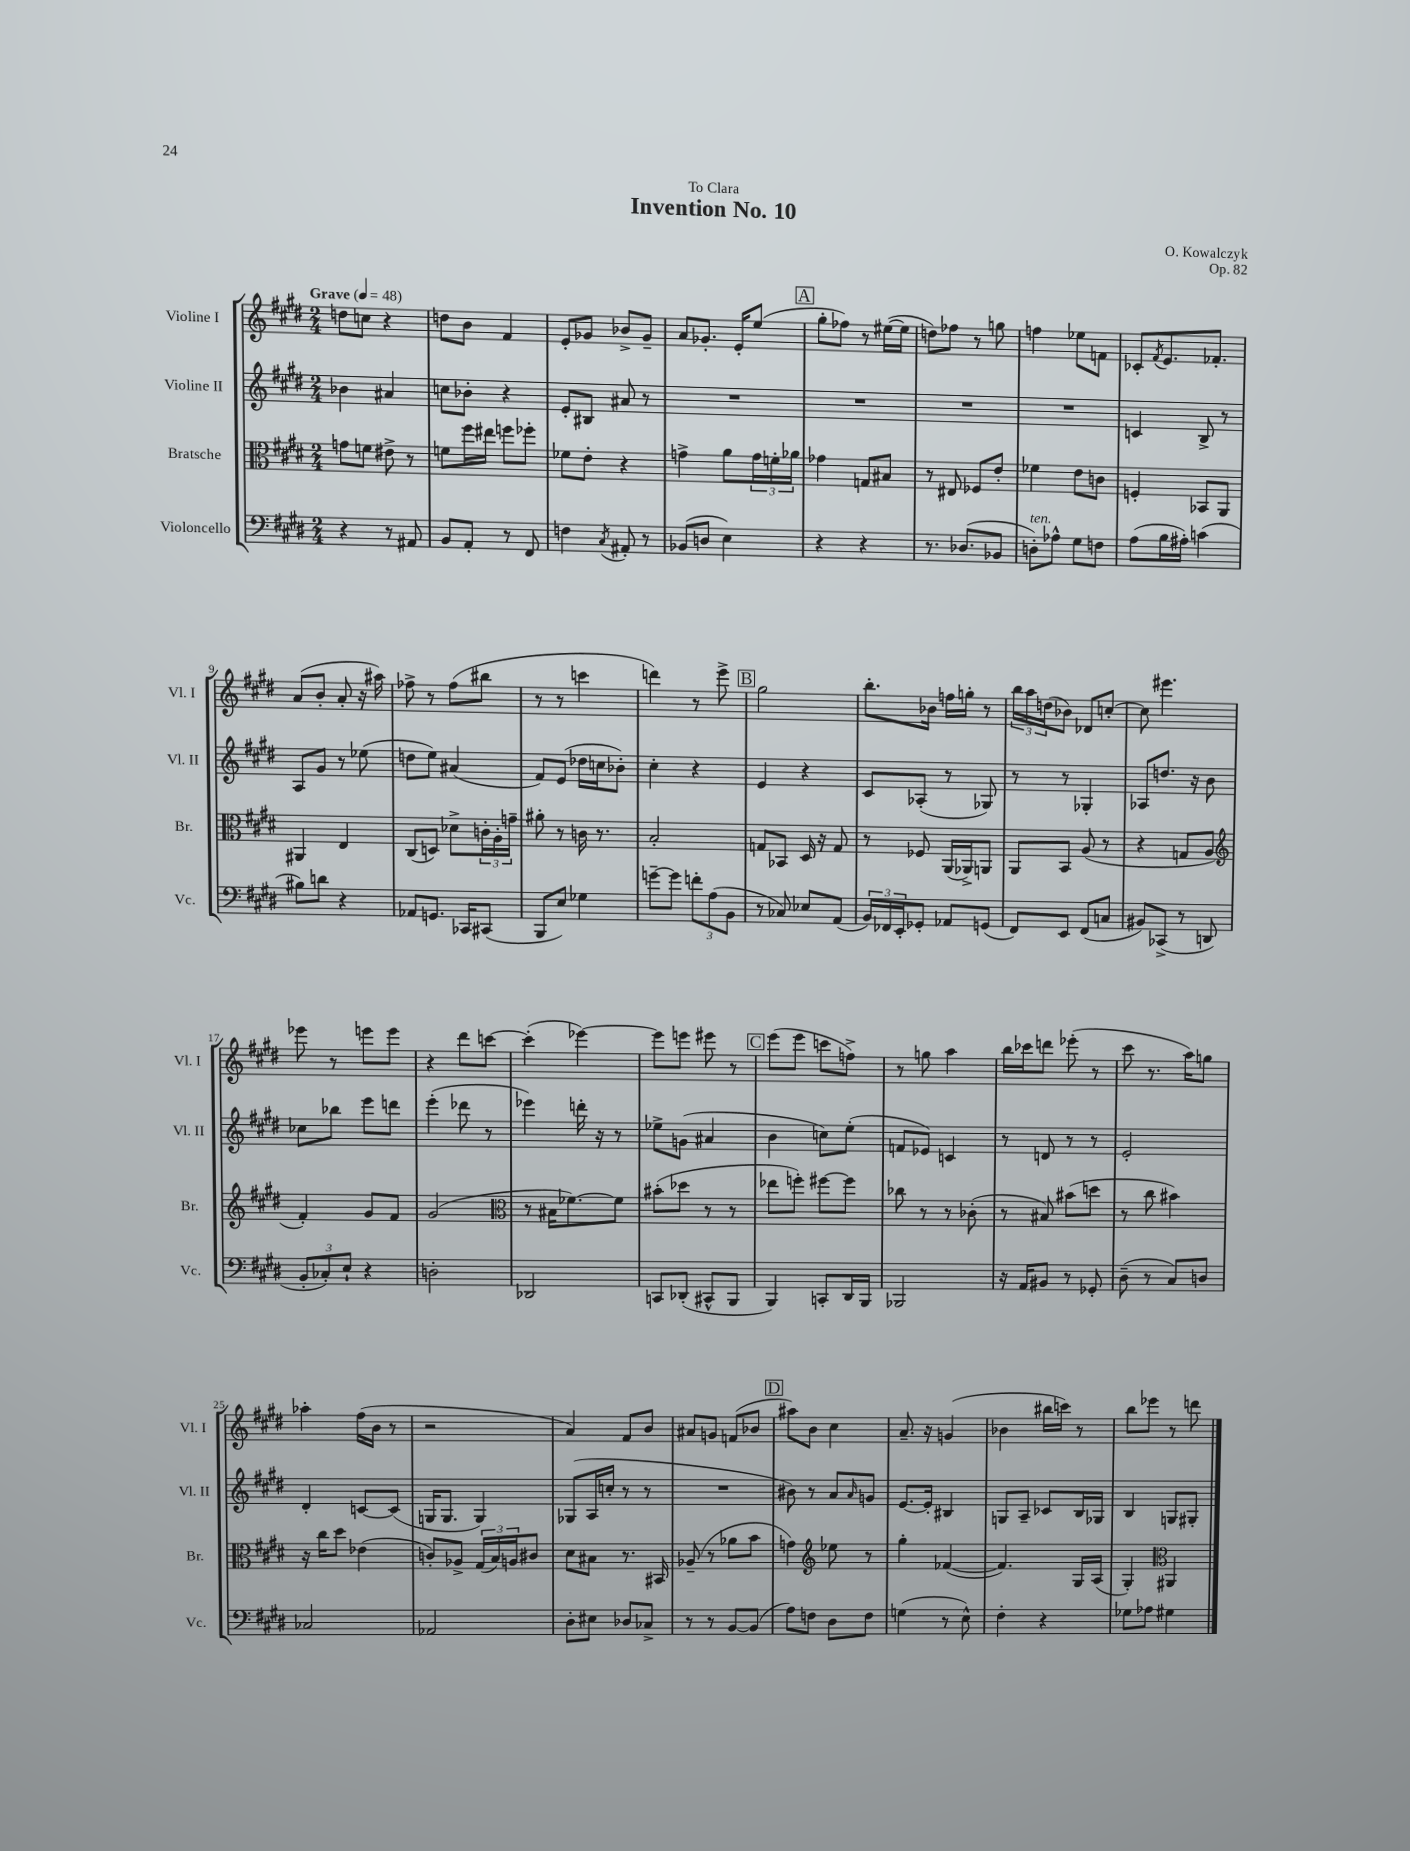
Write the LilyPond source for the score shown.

\header { title = "Invention No. 10" composer = "O. Kowalczyk" dedication = "To Clara" opus = "Op. 82" }
<<
\new StaffGroup <<
\new Staff = "s0" \with { instrumentName = "Violine I" shortInstrumentName = "Vl. I" } {
    \clef treble \key e \major \numericTimeSignature \time 2/4 \tempo "Grave" 4 = 48
    d''8 c''8 r4 |
    d''8 b'8 fis'4 |
    e'8-. ges'8 bes'8-> ges'8-- |
    a'8 ges'8.-. e'16-. e''8( |
    \mark \markup { \box "A" } gis''8-. fes''8) r8 eis''16~( eis''16 |
    d''8) fes''8 r8 g''8 |
    f''4 ees''8 f'8 |
    ces'8-. \acciaccatura { fis'8 } e'8. fes'8.-. |
    a'8( b'8-. a'8-. r16 ais''16) |
    fes''8-> r8 fes''8( bis''8 |
    r8 r8 c'''4 |
    d'''4) r8 e'''8-> |
    \mark \markup { \box "B" } gis''2 |
    b''8.-. bes'16 f''16 g''16-. r8 |
    \tuplet 3/2 { b''16 a''16 d''16( } bes'8) des'8 c''8~-. |
    c''8 eis'''4. |
    ees'''8 r8 e'''8 e'''8 |
    r4 dis'''8 c'''8~ |
    c'''4-.( ees'''4~) |
    ees'''8 e'''8 eis'''8 r8 |
    \mark \markup { \box "C" } e'''8( e'''8 c'''8 f''8->) |
    r8 g''8 a''4 |
    b''16 ces'''16 d'''8 ees'''8-.( r8 |
    cis'''8 r8. a''16) g''8 |
    aes''4-. fis''16( b'16 r8 |
    r2 |
    a'4) fis'8 b'8 |
    ais'8 g'8 f'8( bes'8 |
    \mark \markup { \box "D" } ais''8) b'8 cis''4 |
    a'8.-- r16 g'4( |
    bes'4 bis''16 c'''16) r8 |
    b''8 ees'''8 r8 d'''8 \bar "|." |
}
\new Staff = "s1" \with { instrumentName = "Violine II" shortInstrumentName = "Vl. II" } {
    \clef treble \key e \major \numericTimeSignature \time 2/4
    bes'4 ais'4 |
    c''8 bes'8-. r4 |
    e'8-. bis8 ais'8 r8 |
    R2 |
    \mark \markup { \box "A" } R2 |
    R2 |
    R2 |
    c'4 b8-> r8 |
    a8 gis'8 r8 ees''8( |
    d''8 e''8) ais'4( |
    fis'8) e'8( des''16 c''16 bes'8-.) |
    cis''4-. r4 |
    \mark \markup { \box "B" } e'4 r4 |
    cis'8 aes8-.( r8 ges8) |
    r8 r8 ges4-. |
    aes8 d''8. r16 b'8 |
    ces''8 bes''8 e'''8 d'''8 |
    e'''4-.( des'''8 r8 |
    ees'''4) d'''16-. r16 r8 |
    ees''8-> g'8( ais'4 |
    \mark \markup { \box "C" } b'4 c''8) e''8-.( |
    f'8 ees'8) c'4 |
    r8 d'8 r8 r8 |
    e'2-. |
    dis'4-. c'8~ c'8( |
    g16 g8. g4) |
    ges8( a16 c''16-. r8 r8 |
    R2 |
    \mark \markup { \box "D" } bis'8) r8 a'8 \grace { a'16 } g'8 |
    e'8.~ e'16-. bis4 |
    g8 a8-- ces'8 b16 ges16 |
    b4 g8 gis8-. \bar "|." |
}
\new Staff = "s2" \with { instrumentName = "Bratsche" shortInstrumentName = "Br." } {
    \clef alto \key e \major \numericTimeSignature \time 2/4
    g'8 f'8 eis'8-> r8 |
    f'8 fis''16 eis''16 f''8 fes''8-. |
    fes'8 e'8-. r4 |
    g'4-> a'8 \tuplet 3/2 { g'16 f'16-. aes'16 } |
    \mark \markup { \box "A" } ges'4 g8 bis8 |
    r8 eis8 fes8 e'8-. |
    fes'4 e'8 c'8 |
    f4-. bes,8 a,8 |
    ais,4 e4 |
    cis8( d8) des'8-> \tuplet 3/2 { c'16-. a16-. g'16-- } |
    ais'8-. r8 c'16 r8. |
    b2-. |
    \mark \markup { \box "B" } g8 bes,8 dis16 r16 g8 |
    r8 fes8 a,16( aes,16->) a,8 |
    a,8 b,8 a8( r8 |
    r4 g8 a8 |
    \clef treble fis'4-.) gis'8 fis'8 |
    gis'2( |
    \clef alto r8 bis16 fes'8.~) fes'8 |
    bis'8-.( des''8 r8 r8 |
    \mark \markup { \box "C" } ees''8 f''8-.) fis''8~ fis''8 |
    ces''8 r8 r8 ces'8-.( |
    r8 bis8) bis'8( d''8 |
    r8 cis''8 bis'4) |
    r16 cis''16 dis''8 ees'4( |
    c'8-.) aes8-> \tuplet 3/2 { gis16( b16) a16 } cis'8 |
    dis'8 bis8 r8. bis,16 |
    aes8--( r8 aes'8 b'8 |
    \mark \markup { \box "D" } g'4) \clef treble ees''8 r8 |
    gis''4-. fes'4~( |
    fes'4.) gis16 a16( |
    gis4-.) \clef alto ais,4 \bar "|." |
}
\new Staff = "s3" \with { instrumentName = "Violoncello" shortInstrumentName = "Vc." } {
    \clef bass \key e \major \numericTimeSignature \time 2/4
    r4 r8 ais,8 |
    b,8 a,8-. r8 fis,8 |
    f4 \acciaccatura { cis8 } ais,8-. r8 |
    bes,8( d8 e4) |
    \mark \markup { \box "A" } r4 r4 |
    r8. des8.( bes,8 |
    d8-.^\markup { \italic "ten." }) aes8-^ gis8 f8 |
    a8( b16 ais16-.) c'4( |
    bis8) d'8 r4 |
    aes,8 g,8. ces,16 cis,8( |
    b,,8 e8) ges4 |
    g'8~-- g'8 \tuplet 3/2 { f'8-. a8( b,8 } |
    \mark \markup { \box "B" } r8 ces8) ees8 a,8( |
    \tuplet 3/2 { b,16) fes,16 e,16-. } ges,8-. aes,8 g,8( |
    fis,8) e,8 fis,8( c8 |
    bis,8) ces,8->( r8 d,8 |
    \tuplet 3/2 { b,8-. ces8-.) e8-! } r4 |
    d2-. |
    des,2 |
    c,8 des,8-.( cis,8-^ b,,8 |
    \mark \markup { \box "C" } b,,4) c,8-. dis,16 b,,16 |
    bes,,2 |
    r16 a,16 bis,8 r8 ges,8-. |
    dis8--( r8 cis8) d8 |
    ces2 |
    aes,2 |
    dis8-. eis8 des8 ces8-> |
    r8 r8 b,8~ b,8( |
    \mark \markup { \box "D" } a8) f8 dis8 f8 |
    g4( r8 e8-^) |
    fis4-. r4 |
    ges8 aes8 gis4 \bar "|." |
}
>>
>>
